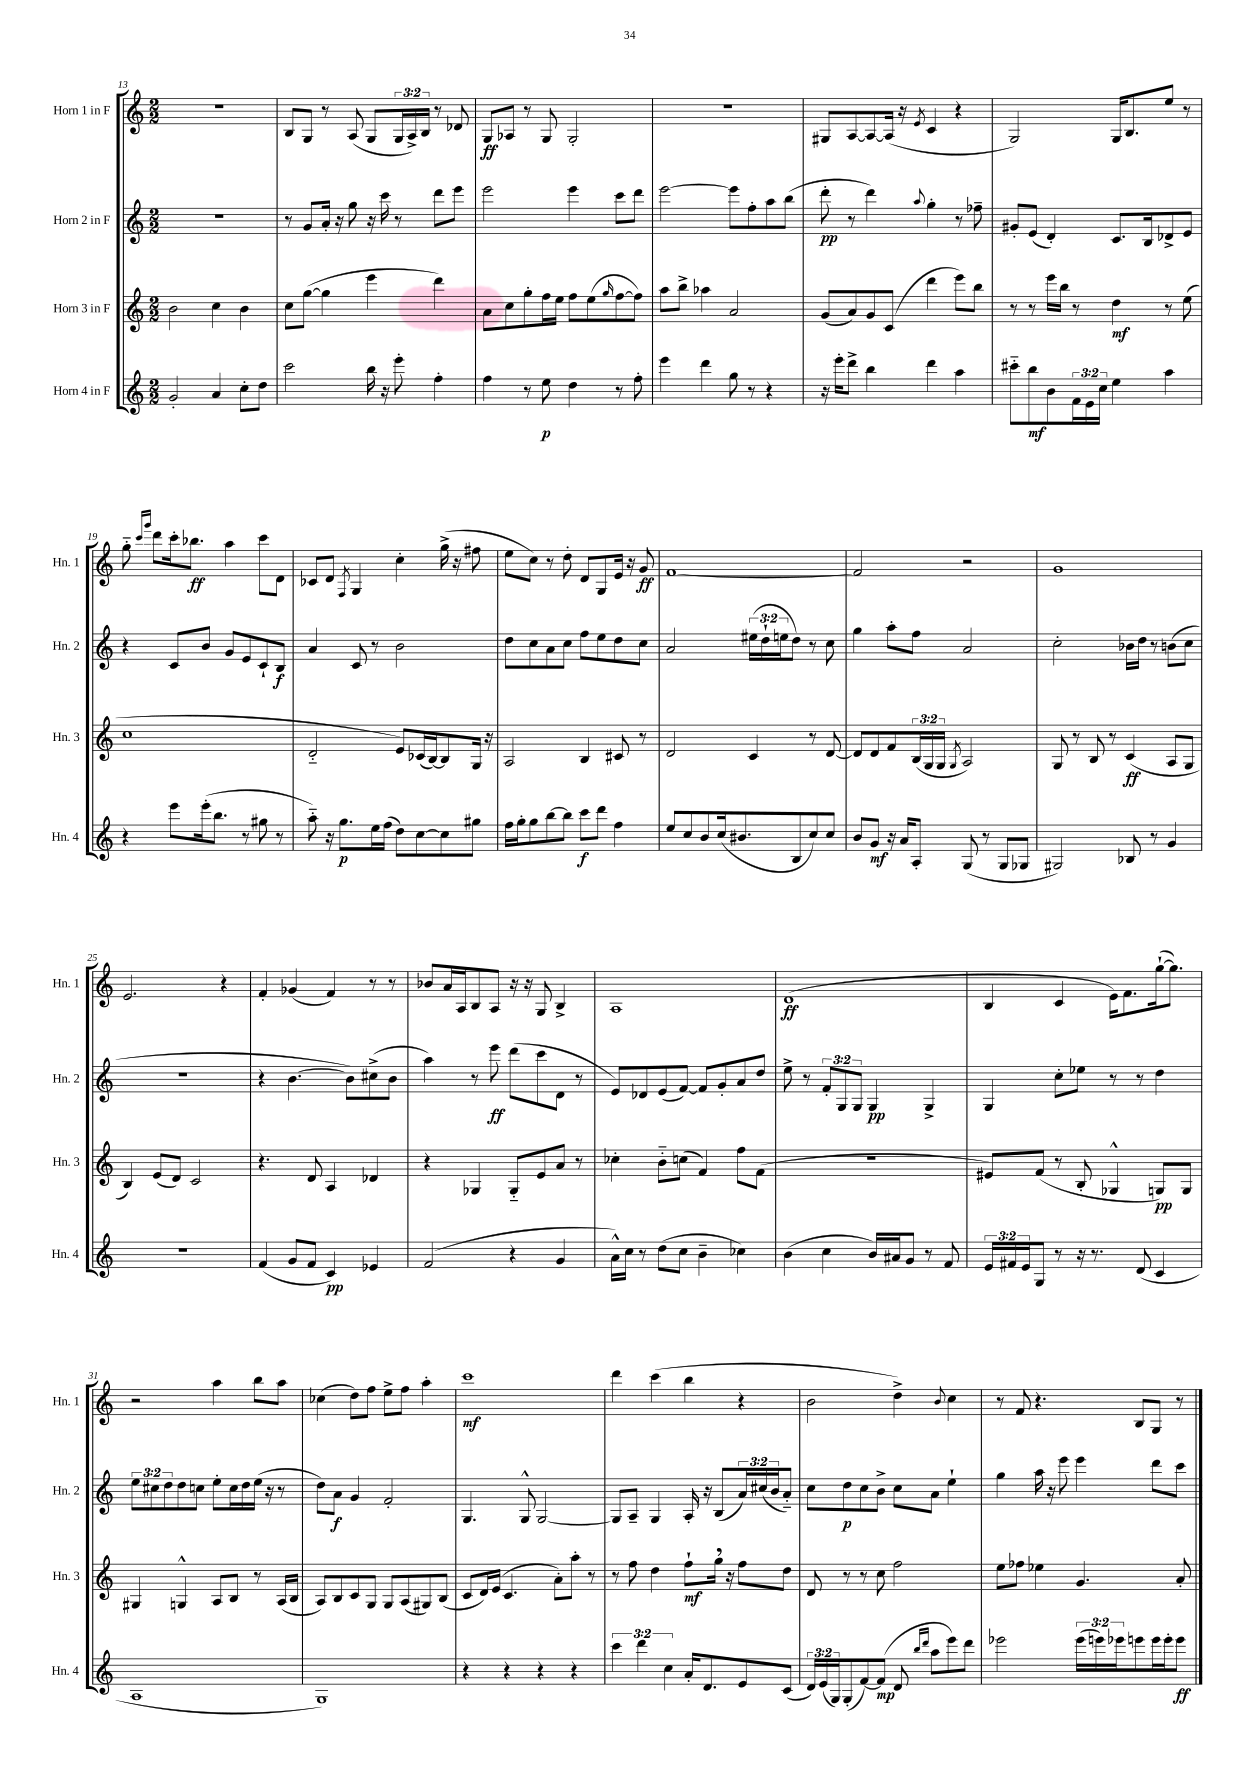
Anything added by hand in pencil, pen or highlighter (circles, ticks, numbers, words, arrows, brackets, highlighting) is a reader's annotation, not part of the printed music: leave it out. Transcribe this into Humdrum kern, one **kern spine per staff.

**kern	**dynam	**kern	**dynam	**kern	**dynam	**kern	**dynam
*part4	*part4	*part3	*part3	*part2	*part2	*part1	*part1
*staff4	*staff4	*staff3	*staff3	*staff2	*staff2	*staff1	*staff1
*I"Horn 4 in F	*	*I"Horn 3 in F	*	*I"Horn 2 in F	*	*I"Horn 1 in F	*
*I'Hn. 4	*	*I'Hn. 3	*	*I'Hn. 2	*	*I'Hn. 1	*
*clefG2	*	*clefG2	*	*clefG2	*	*clefG2	*
*k[]	*	*k[]	*	*k[]	*	*k[]	*
*M2/2	*	*M2/2	*	*M2/2	*	*M2/2	*
=13	=13	=13	=13	=13	=13	=13	=13
2g'/	.	2b\	.	1r	.	1r	.
4a/	.	4cc\	.	.	.	.	.
8cc'\L	.	4b\	.	.	.	.	.
8dd\J	.	.	.	.	.	.	.
=14	=14	=14	=14	=14	=14	=14	=14
2ccc\	.	8cc\L	.	8r	.	8B/L	.
.	.	([8gg\J	.	8g/L	.	8G/J	.
.	.	4gg\]	.	16a'/Jk	.	8r	.
.	.	.	.	16r	.	.	.
.	.	.	.	8gg\	.	(8A/	.
16bb\	.	4eee\	.	16r	.	8G/L	.
16r	.	.	.	16ccc\	.	.	.
8eee'\	.	.	.	8r	.	24G/L	.
.	.	.	.	.	.	24A^/)	.
.	.	.	.	.	.	24B/JJ	.
4ff'\	.	4ddd\)	.	8ddd\L	.	8r	.
.	.	.	.	8eee\J	.	8d-X/	.
=15	=15	=15	=15	=15	=15	=15	=15
4ff\	.	8a\L	.	2eee\	.	8G/L	ff
.	.	8cc\	.	.	.	8A-X/J	.
8r	.	8gg'\	.	.	.	8r	.
8ee\	p	16ff\L	.	.	.	8G/	.
.	.	16ee\JJ	.	.	.	.	.
4dd\	.	8ff\L	.	4eee\	.	2G'/	.
.	.	(8ee\	.	.	.	.	.
.	.	16qqgg/	.	.	.	.	.
8r	.	[8ff\	.	8ccc\L	.	.	.
8ff'\	.	8ff\J])	.	8ddd\J	.	.	.
=16	=16	=16	=16	=16	=16	=16	=16
4eee\	.	8aa\L	.	[2eee\	.	1r	.
.	.	8bb^\J	.	.	.	.	.
4ddd\	.	4aa-X\	.	.	.	.	.
8gg\	.	2a/	.	8eee\L]	.	.	.
8r	.	.	.	8ff'\	.	.	.
4r	.	.	.	8aa\	.	.	.
.	.	.	.	(8bb\J	.	.	.
=17	=17	=17	=17	=17	=17	=17	=17
16r	.	(8g/L	.	8ddd'\	pp	8G#X/L	.
16eee'\KL	.	.	.	.	.	.	.
8ddd^\J	.	8a/)	.	8r	.	[8A/	.
4bb\	.	8g/	.	4ddd\)	.	8A/_	.
.	.	(8c/J	.	.	.	(16A/Jk]	.
.	.	.	.	.	.	16r	.
.	.	.	.	8qqaa/	.	8qe/	.
4ddd\	.	4ddd\	.	4gg'\	.	4c/	.
4aa\	.	8eee\L)	.	8r	.	4r	.
.	.	8bb\J	.	8ff-X~\	.	.	.
=18	=18	=18	=18	=18	=18	=18	=18
8ccc#X\L	.	8r	.	8g#X'/L	.	2G/)	.
8bb\	mf	8r	.	(8e/J	.	.	.
8b\	.	16eee\LL	.	4d'/)	.	.	.
.	.	16bb\JJ	.	.	.	.	.
24f\L	.	8r	.	.	.	.	.
24e\	.	.	.	.	.	.	.
24cc\JJ	.	.	.	.	.	.	.
4ee\	.	4dd\	mf	8.c/L	.	16G/KL	.
.	.	.	.	.	.	8.B/	.
.	.	.	.	16B/k	.	.	.
4aa\	.	8r	.	8d-X^/	.	8ee/J	.
.	.	(8ee\	.	8e/J	.	8r	.
!!LO:LB:g=z
=19	=19	=19	=19	=19	=19	=19	=19
4r	.	1cc	.	4r	.	8gg\	.
.	.	.	.	.	.	16qqccc/LL	.
.	.	.	.	.	.	16qqggg/JJ	.
.	.	.	.	.	.	8ddd\L	.
8eee\L	.	.	.	8c/L	.	16ccc'\k	.
.	.	.	.	.	.	8.bb-X\J	ff
(16eee'\k	.	.	.	8b/J	.	.	.
8.bb\J	.	.	.	.	.	.	.
.	.	.	.	8g/L	.	4aa\	.
8r	.	.	.	8e/	.	.	.
8gg#X\	.	.	.	8c`/	.	8ccc\L	.
8r	.	.	.	8B/J	f	8d\J	.
=20	=20	=20	=20	=20	=20	=20	=20
8aa\)	.	2d/	.	4a/	.	8c-X/L	.
16r	.	.	.	.	.	8d/J	.
8.gg\L	p	.	.	.	.	.	.
.	.	.	.	.	.	8qF/	.
.	.	.	.	8c/	.	4G/	.
16ee\L	.	.	.	8r	.	.	.
(16ff\JJ	.	.	.	.	.	.	.
8dd\L)	.	8e/L)	.	2b\	.	4cc'\	.
[8cc\	.	(16c-X/L	.	.	.	.	.
.	.	[16B/J)	.	.	.	.	.
8cc\]	.	8B/]	.	.	.	(16gg^\	.
.	.	.	.	.	.	16r	.
8gg#X\J	.	16G/Jk	.	.	.	8ff#X\	.
.	.	16r	.	.	.	.	.
=21	=21	=21	=21	=21	=21	=21	=21
16ff\LL	.	2A/	.	8dd\L	.	8ee\L	.
16gg'\J	.	.	.	.	.	.	.
8gg\	.	.	.	8cc\	.	8cc\J)	.
[8bb\	.	.	.	8a\	.	8r	.
8bb\J]	.	.	.	8cc\J	.	8dd'\	.
8ccc\L	f	4B/	.	8ff\L	.	8d/L	.
8ddd\J	.	.	.	8ee\	.	8G/	.
4ff\	.	8c#X/	.	8dd\	.	16e/Jk	.
.	.	.	.	.	.	16r	.
.	.	8r	.	8cc\J	.	8g/	ff
=22	=22	=22	=22	=22	=22	=22	=22
8ee/L	.	2d/	.	2a/	.	[1f	.
8cc/	.	.	.	.	.	.	.
8b/	.	.	.	.	.	.	.
(16cc/k	.	.	.	.	.	.	.
8.b#X/	.	.	.	.	.	.	.
.	.	4c/	.	(24ee#X\LL	.	.	.
.	.	.	.	24dd`\	.	.	.
.	.	.	.	24een\J	.	.	.
8B/	.	.	.	8dd\J)	.	.	.
8cc/)	.	8r	.	8r	.	.	.
8cc/J	.	[8d/	.	8cc\	.	.	.
=23	=23	=23	=23	=23	=23	=23	=23
8b/L	.	8d/L]	.	4gg\	.	2f/]	.
8g/J	mf	8d/	.	.	.	.	.
16r	.	8f/	.	8aa'\L	.	.	.
16a/KL	.	.	.	.	.	.	.
8A'/J	.	(24B/L	.	8ff\J	.	.	.
.	.	24G/	.	.	.	.	.
.	.	24G/JJ	.	.	.	.	.
.	.	8qG/	.	.	.	.	.
(8G/	.	2A/)	.	2a/	.	2r	.
8r	.	.	.	.	.	.	.
8G/L	.	.	.	.	.	.	.
8G-X/J	.	.	.	.	.	.	.
=24	=24	=24	=24	=24	=24	=24	=24
2G#X/)	.	8G/	.	2cc'\	.	1g	.
.	.	8r	.	.	.	.	.
.	.	8B/	.	.	.	.	.
.	.	8r	.	.	.	.	.
8B-X/	.	(4c/	ff	16b-X\LL	.	.	.
.	.	.	.	16dd\JJ	.	.	.
8r	.	.	.	8r	.	.	.
4g/	.	8A/L	.	(8bn\L	.	.	.
.	.	8G/J	.	8cc\J	.	.	.
!!LO:LB:g=z
=25	=25	=25	=25	=25	=25	=25	=25
1r	.	4B/)	.	1r	.	2.e/	.
.	.	(8e/L	.	.	.	.	.
.	.	8d/J)	.	.	.	.	.
.	.	2c/	.	.	.	.	.
.	.	.	.	.	.	4r	.
=26	=26	=26	=26	=26	=26	=26	=26
(4f/	.	4.r	.	4r	.	4f'/	.
8g/L	.	.	.	[4.b\	.	(4g-X/	.
8f/J	.	8d/	.	.	.	.	.
4c/)	pp	4A/	.	.	.	4f/)	.
.	.	.	.	8b\L])	.	.	.
4e-X/	.	4d-X/	.	(8cc#X^\	.	8r	.
.	.	.	.	8b\J	.	8r	.
=27	=27	=27	=27	=27	=27	=27	=27
(2f/	.	4r	.	4aa\)	.	8b-X/L	.
.	.	.	.	.	.	16a/L	.
.	.	.	.	.	.	16A/J	.
.	.	4G-X/	.	8r	.	8B/	.
.	.	.	.	8eee\	ff	8A/J	.
4r	.	8G-/L	.	(8ddd\L	.	16r	.
.	.	.	.	.	.	16r	.
.	.	8e/	.	8ccc\	.	8G/	.
4g/	.	8a/J	.	8d\J	.	4B^/	.
.	.	8r	.	8r	.	.	.
=28	=28	=28	=28	=28	=28	=28	=28
16a^^\LL)	.	4cc-X'\	.	8e/L)	.	1A	.
16cc\JJ	.	.	.	.	.	.	.
8r	.	.	.	8d-X/	.	.	.
(8dd\L	.	8b\L	.	(8e/	.	.	.
8cc\J	.	(8ccn\J	.	[8f/J)	.	.	.
4b~\	.	4f/)	.	8f/L]	.	.	.
.	.	.	.	8g'/	.	.	.
4cc-X\)	.	8ff\L	.	8a/	.	.	.
.	.	(8f\J	.	8dd/J	.	.	.
=29	=29	=29	=29	=29	=29	=29	=29
(4b\	.	1r	.	8ee^\	.	(1d	ff
.	.	.	.	8r	.	.	.
4cc\	.	.	.	12f'/L	.	.	.
.	.	.	.	12G/	.	.	.
.	.	.	.	12G/J	.	.	.
16b/LL)	.	.	.	4G/	pp	.	.
16a#X/J	.	.	.	.	.	.	.
8g/J	.	.	.	.	.	.	.
8r	.	.	.	4G^/	.	.	.
8f/	.	.	.	.	.	.	.
=30	=30	=30	=30	=30	=30	=30	=30
24e/LL	.	8e#X/L)	.	4G/	.	4B/	.
24f#X/	.	.	.	.	.	.	.
24e/J	.	.	.	.	.	.	.
8G/J	.	(8f/J	.	.	.	.	.
8r	.	8r	.	8cc'\L	.	4c/	.
16r	.	8B'/	.	8ee-X\J	.	.	.
8.r	.	.	.	.	.	.	.
.	.	4G-X^^/	.	8r	.	16e\KL)	.
.	.	.	.	.	.	8.f\	.
(8d/	.	.	.	8r	.	.	.
4c/	.	8Gn/L)	pp	4dd\	.	([16gg`\k	.
.	.	.	.	.	.	8.gg\J])	.
.	.	8G/J	.	.	.	.	.
!!LO:LB:g=z
=31	=31	=31	=31	=31	=31	=31	=31
1A	.	4G#X/	.	12ee\L	.	2r	.
.	.	.	.	12cc#X\	.	.	.
.	.	.	.	12dd\	.	.	.
.	.	4Gn^^/	.	8dd\	.	.	.
.	.	.	.	8ccn\J	.	.	.
.	.	8A/L	.	8ee'\L	.	4aa\	.
.	.	8B/J	.	16cc\L	.	.	.
.	.	.	.	16dd\	.	.	.
.	.	8r	.	(16ee\JJ	.	8bb\L	.
.	.	.	.	16r	.	.	.
.	.	(16A/LL	.	8r	.	8aa\J	.
.	.	16B/JJ	.	.	.	.	.
=32	=32	=32	=32	=32	=32	=32	=32
1G)	.	8A/L)	.	8dd\L)	.	(4cc-X\	.
.	.	8B/	.	8a\J	f	.	.
.	.	8c/	.	4g/	.	8dd\L)	.
.	.	8G/J	.	.	.	8ff\J	.
.	.	8G/L	.	2f'/	.	8ee^\L	.
.	.	(8A/	.	.	.	8ff\J	.
.	.	8G#X/)	.	.	.	4aa'\	.
.	.	(8B/J	.	.	.	.	.
=33	=33	=33	=33	=33	=33	=33	=33
4r	.	8c/L	.	4.G/	.	1ccc	mf
.	.	16d/L)	.	.	.	.	.
.	.	(16e/JJ	.	.	.	.	.
4r	.	4.c/	.	.	.	.	.
.	.	.	.	8G^^/	.	.	.
4r	.	.	.	[2G/	.	.	.
.	.	8a'\L)	.	.	.	.	.
4r	.	8aa'\J	.	.	.	.	.
.	.	8r	.	.	.	.	.
=34	=34	=34	=34	=34	=34	=34	=34
6ccc\	.	8r	.	8G/L]	.	4ddd\	.
.	.	8ff\	.	8A~/J	.	.	.
6ddd\	.	.	.	.	.	.	.
.	.	4dd\	.	4G/	.	(4ccc\	.
6cc\	.	.	.	.	.	.	.
16a'/KL	.	8ff`\L	mf	16A'/	.	4bb\	.
8.d/	.	.	.	16r	.	.	.
.	.	16gg,\Jk	.	(8B/L	.	.	.
.	.	16r	.	.	.	.	.
8e/	.	8ff\L	.	24a/L)	.	4r	.
.	.	.	.	(24cc#X/	.	.	.
.	.	.	.	24b/J	.	.	.
(8c/J	.	8dd\J	.	8a/J)	.	.	.
=35	=35	=35	=35	=35	=35	=35	=35
24d/LL)	.	8d/	.	8cc\L	.	2b\	.
(24e/	.	.	.	.	.	.	.
24G/J)	.	.	.	.	.	.	.
(8G'/	.	8r	.	8dd\	p	.	.
[8f/)	.	8r	.	8cc\	.	.	.
(8f/J]	mp	8cc\	.	8b^\J	.	.	.
8d/	.	2ff\	.	8cc\L	.	4dd^\)	.
16qqbb/LL	.	.	.	.	.	.	.
16qqddd/JJ	.	.	.	.	.	.	.
8aa\L	.	.	.	8a\J	.	.	.
.	.	.	.	.	.	8qqb/	.
8eee\)	.	.	.	4ee`\	.	4cc\	.
8ddd\J	.	.	.	.	.	.	.
=36	=36	=36	=36	=36	=36	=36	=36
2eee-X\	.	8ee\L	.	4gg\	.	8r	.
.	.	8ff-X\J	.	.	.	8f/	.
.	.	4ee-X\	.	16aa\	.	4.r	.
.	.	.	.	16r	.	.	.
.	.	.	.	8eee\	.	.	.
(24eee-\LL	.	4.g/	.	4eee\	.	.	.
24eeen\)	.	.	.	.	.	.	.
24eee-X\J	.	.	.	.	.	.	.
8eeen\	.	.	.	.	.	8B/L	.
16eee\L	.	.	.	8ddd\L	.	8G/J	.
16eee'\J	.	.	.	.	.	.	.
8eee\J	ff	8a'/	.	8ccc\J	.	8r	.
==	==	==	==	==	==	==	==
*-	*-	*-	*-	*-	*-	*-	*-
